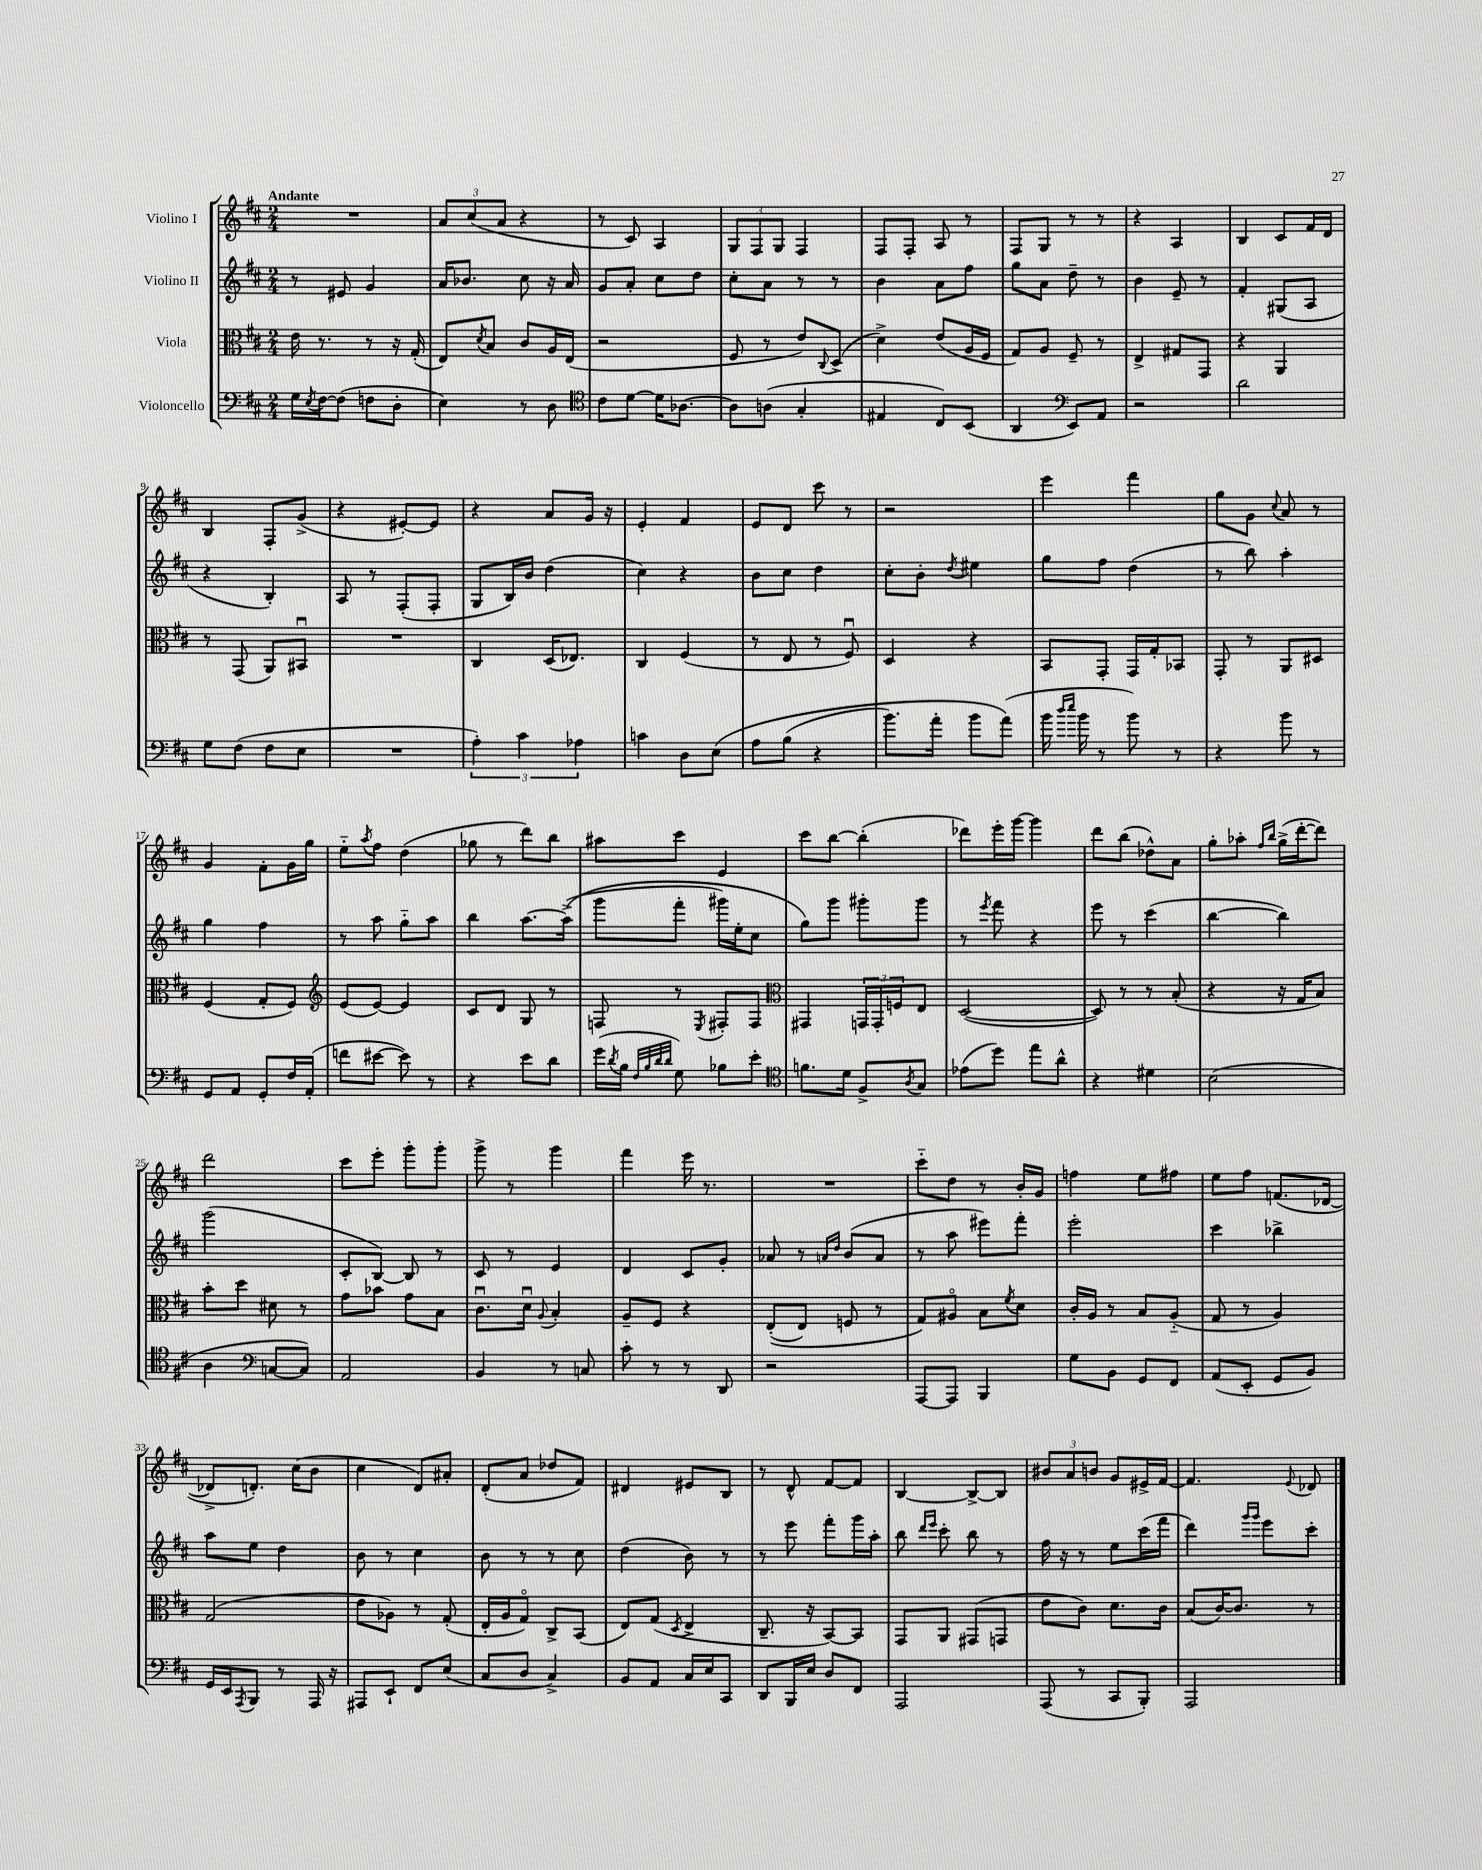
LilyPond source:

<<
\new StaffGroup <<
\new Staff = "s0" \with { instrumentName = "Violino I" } {
    \clef treble \key d \major \numericTimeSignature \time 2/4 \tempo "Andante"
    R2 |
    \tuplet 3/2 { a'8 cis''8( a'8 } r4 |
    r8 cis'8) a4 |
    \tuplet 3/2 { g8 fis8 g8 } fis4 |
    fis8 fis8-. a8 r8 |
    fis8 g8 r8 r8 |
    r4 a4 |
    b4 cis'8 fis'16 d'16 |
    b4 fis8-. g'8->( |
    r4 eis'8~-.) eis'8 |
    r4 a'8 g'16 r16 |
    e'4-. fis'4 |
    e'8 d'8 cis'''8 r8 |
    r2 |
    e'''4 fis'''4 |
    g''8 g'8 \appoggiatura { cis''8 } a'8 r8 |
    g'4 fis'8-. g'16 g''16 |
    e''8-_ \acciaccatura { a''8 } fis''8 d''4( |
    ges''8 r8 d'''8) b''8 |
    ais''8 cis'''8 e'4 |
    cis'''8 b''8~ b''4-.( |
    des'''8) e'''16-. g'''16~ g'''4 |
    d'''8 b''8( des''8-^) a'8 |
    g''8-. aes''8-. \grace { fis''16 b''16 } g''16->( d'''16~-. d'''8) |
    d'''2 |
    cis'''8 e'''8-. g'''8-. g'''8-. |
    g'''8-> r8 g'''4 |
    fis'''4 e'''16 r8. |
    R2 |
    cis'''8-_ d''8 r8 b'16-. g'16 |
    f''4 e''8 fis''8 |
    e''8 fis''8 f'8.( des'16~ |
    des'8-> d'8.-.) cis''16( b'8 |
    cis''4 d'8) ais'8-. |
    d'8-.( a'8 des''8 fis'8) |
    dis'4 eis'8 b8 |
    r8 d'8-^ fis'8~ fis'8 |
    b4~ b8~-> b8 |
    \tuplet 3/2 { bis'8 a'8 b'8 } g'8 eis'16-> fis'16~ |
    fis'4. \appoggiatura { e'8 } des'8 \bar "|." |
}
\new Staff = "s1" \with { instrumentName = "Violino II" } {
    \clef treble \key d \major \numericTimeSignature \time 2/4
    r8 eis'8 g'4 |
    a'16 bes'8. cis''8 r16 a'16 |
    g'8 a'8-. cis''8 d''8 |
    cis''8-. a'8 r8 r8 |
    b'4 a'8 fis''8 |
    g''8 a'8 d''8-- r8 |
    b'4 e'8-- r8 |
    fis'4-. gis8( a8 |
    r4 b4-.) |
    a8 r8 fis8-.( fis8-. |
    g8 b16) b'16 d''4( |
    cis''4) r4 |
    b'8 cis''8 d''4 |
    cis''8-. b'8-. \acciaccatura { d''8 } eis''4 |
    g''8 fis''8 d''4( |
    r8 b''8) a''4-. |
    g''4 fis''4 |
    r8 a''8 g''8-_ a''8 |
    b''4 a''8.~ a''16->(\( |
    g'''8 fis'''8-. gis'''16) e''16-. cis''8 |
    g''8\) g'''8 gis'''8-. gis'''8 |
    r8 \acciaccatura { e'''8 } fis'''8 r4 |
    e'''8 r8 cis'''4( |
    b''4~ b''4) |
    g'''2( |
    cis'8-. b8~) b8 r8 |
    cis'8 r8 e'4 |
    d'4 cis'8 g'8-. |
    aes'8 r8 \grace { a'16 d''16 } b'8( a'8 |
    r8 a''8 eis'''8) fis'''8-. |
    e'''2-. |
    cis'''4 bes''4-> |
    a''8 e''8 d''4 |
    b'8 r8 cis''4 |
    b'8 r8 r8 cis''8 |
    d''4( b'8) r8 |
    r8 e'''8 fis'''8-. g'''16 a''16-. |
    b''8 \grace { d'''16 e'''16 } cis'''8-. b''8 r8 |
    fis''16 r16 r8 e''8 cis'''16( fis'''16 |
    d'''4) \grace { g'''16 g'''16 } e'''8 cis'''8-. \bar "|." |
}
\new Staff = "s2" \with { instrumentName = "Viola" } {
    \clef alto \key d \major \numericTimeSignature \time 2/4
    e'16 r8. r8 r16 g16-.( |
    e8) \acciaccatura { d'8 } b8 cis'8 a16 e16( |
    r2 |
    fis8 r8 e'8) \appoggiatura { cis8 } d8->( |
    d'4->) e'8( a16 fis16 |
    g8) a8 fis8-- r8 |
    e4-> gis8 g,8 |
    r4 a,4 |
    r8 g,8( a,8) bis,8\downbow |
    R2 |
    cis4 d16( ees8.) |
    cis4 fis4( |
    r8 e8 r8 fis8\downbow) |
    d4 r4 |
    b,8 g,8-. g,16 g16-. bes,8 |
    g,8-. r8 a,8 dis8 |
    fis4( g8-. fis8) |
    \clef treble e'8( e'8~) e'4 |
    cis'8 d'8 g8 r8 |
    f8 r8 \acciaccatura { e8 } fis8-. fis8 |
    \clef alto gis,4 \tuplet 3/2 { g,16 g,16-. f16 } e8 |
    d2~( |
    d8) r8 r8 b8-.( |
    r4 r16 g16 b8) |
    b'8-. d''8 dis'8 r8 |
    g'8 bes'8 g'8 b8 |
    cis'8.\downbow d'16\downbow \appoggiatura { a8 } b4-. |
    a8-- fis8 r4 |
    e8-.(\( e8) f8 r8 |
    g8\) ais8\flageolet b8 \acciaccatura { fis'8 } d'8 |
    cis'16-. a16 r8 b8 a8-_( |
    g8 r8 a4) |
    g2( |
    e'8 aes8) r8 g8-.( |
    e16-. a16 g8\flageolet) cis8-> b,8( |
    e8) g8( \acciaccatura { d8 } e4-> |
    cis8.-- r16 b,8~) b,8 |
    g,8 a,8 gis,8( g,8 |
    e'8 cis'8) d'8. cis'16 |
    b8( cis'16~) cis'8. r8 \bar "|." |
}
\new Staff = "s3" \with { instrumentName = "Violoncello" } {
    \clef bass \key d \major \numericTimeSignature \time 2/4
    g16 \acciaccatura { e8 } fis16~ fis8( f8 d8-. |
    e4) r8 d8 |
    \clef tenor cis'8 d'8~ d'16 aes8.~ |
    aes8 a8( g4-. |
    eis4 cis8) b,8( |
    a,4 \clef bass e,8) a,8 |
    r2 |
    d'2 |
    g8 fis8( fis8 e8 |
    R2 |
    \tuplet 3/2 { a4-.) cis'4 aes4 } |
    c'4 d8 e8\( |
    a8 b8( r4 |
    b'8.) a'16-. b'8 a'8(\) |
    b'16 \grace { d''16 e''16 } b'16 r8 b'8) r8 |
    r4 b'8 r8 |
    g,8 a,8 g,8-. fis16 a,16-.( |
    f'8 eis'8~ eis'8) r8 |
    r4 e'8 d'8 |
    g'16( \acciaccatura { d'8 } b16 \grace { fis32 b32 d'32 d'32 } g8) bes8 e'8-. |
    \clef tenor f'8. d'16 fis8-> \acciaccatura { a8 } g8 |
    ees'8( d''8) e''8 a'8-^ |
    r4 dis'4 |
    b2( |
    a4 \clef bass c8~ c8) |
    a,2 |
    b,4 r8 c8 |
    cis'8-. r8 r8 d,8 |
    r2 |
    a,,8~ a,,8 b,,4 |
    g8 b,8 g,8 fis,8 |
    a,8( e,8-. g,8 b,8) |
    g,16 e,16 \acciaccatura { a,,8 } b,,8 r8 a,,16 r16 |
    ais,,8 e,8-! fis,8 e8( |
    cis8 d8 cis4->) |
    b,8 a,8 cis16 e16 cis,8 |
    d,8 b,,16 e16 d8 fis,8 |
    a,,2 |
    a,,8( r8 cis,8 b,,8-.) |
    a,,2 \bar "|." |
}
>>
>>
